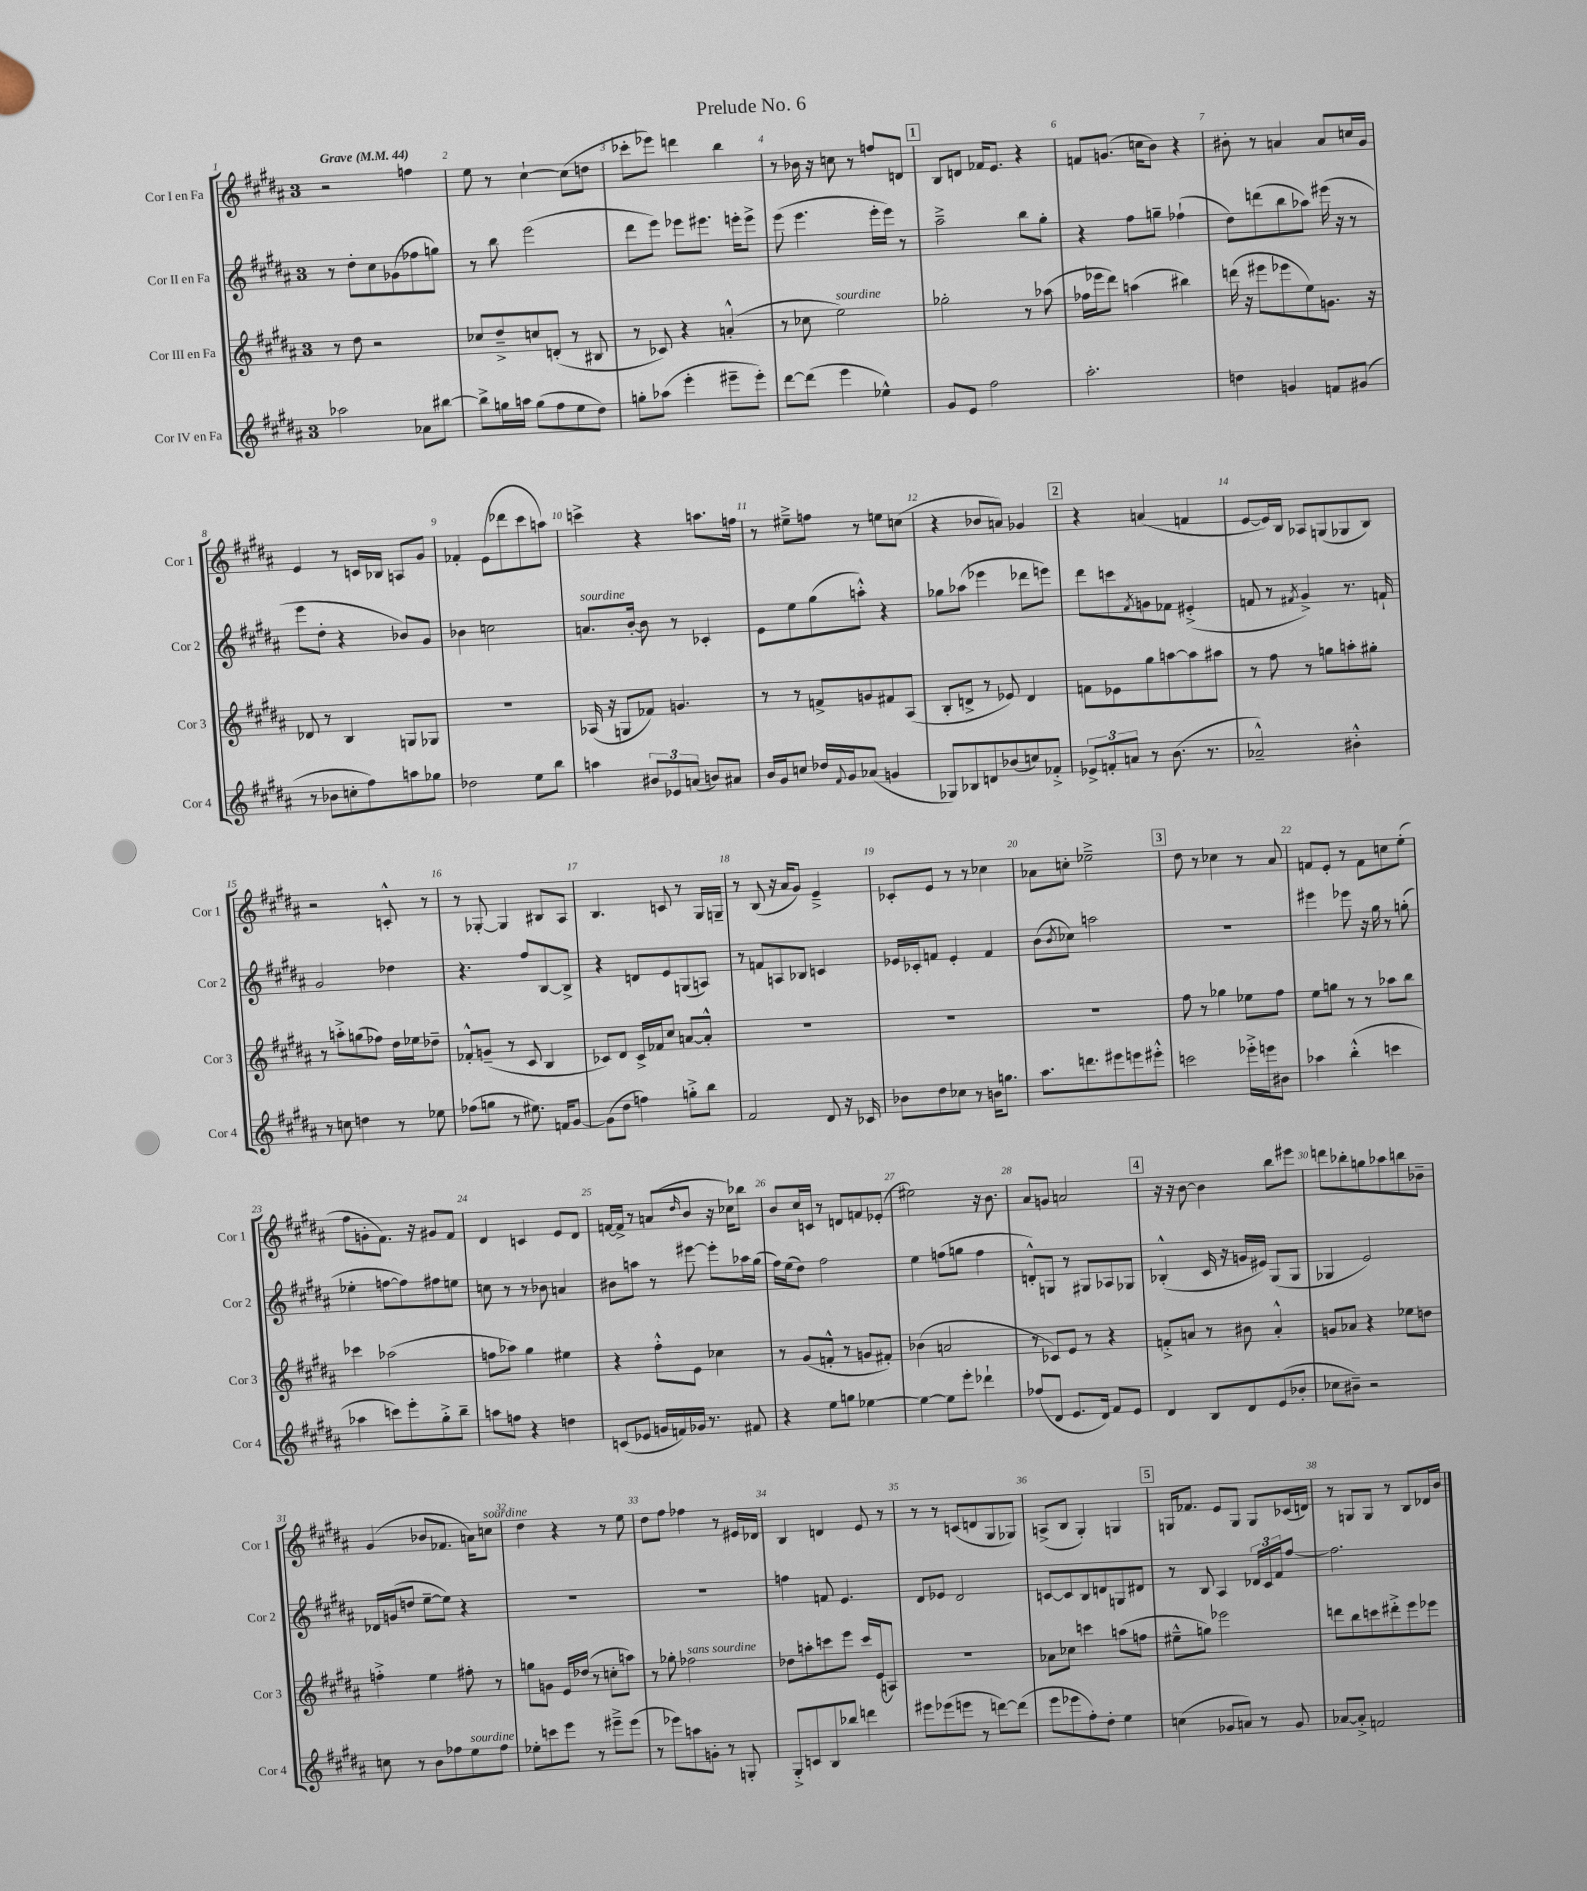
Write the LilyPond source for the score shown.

\header { title = "Prelude No. 6" }
<<
\new StaffGroup <<
\new Staff = "s0" \with { instrumentName = "Cor I en Fa" shortInstrumentName = "Cor 1" } {
    \clef treble \key b \major \once \override Staff.TimeSignature.style = #'single-digit \time 3/4 \tempo "Grave" 4 = 44
    r2 f''4 |
    e''8 r8 cis''4~-! cis''8( d''8 |
    ces'''8-. ees'''8) d'''4 b''4 |
    r8 bes'16 r16 c''8 r8 f''8 d'8 |
    \mark \markup { \box "1" } b8 d'8 fes'16 e'8. r4 |
    f'8 g'8.( c''16 b'8) r4 |
    bis'8-. r8 a'4 a'8 c''16 gis'16 |
    e'4 r8 c'16 bes16 a8 gis'8 |
    fes'4-. e'8( des'''8 cis'''8 a''8) |
    c'''4-> r4 a''8. f''16 |
    r8 eis''8---> f''8 r8 e''8 c''8( |
    r4 bes'8 a'8) ges'4 |
    \mark \markup { \box "2" } r4 a'4( f'4 |
    e'8~ e'16) b16 aes8 g8( ges8 b8) |
    r2 c'8-.-^ r8 |
    r8 ges8~-. ges4 bis8 ais8 |
    b4. c'8 r8 gis16 g16-- |
    r8 b8( r16 ais'16 gis'8) e'4---> |
    ces'8-. e'8 r8 r8 ces''4 |
    aes'8 c''8-. ees''2---> |
    \mark \markup { \box "3" } dis''8 r8 ces''4 r8 ais'8 |
    f'8 e'8-. r8 f'8 c''8 e''8-.( |
    fis''8 g'8-. fis'8.) r16 gis'8 fis'8 |
    dis'4 c'4 e'8 dis'8 |
    f'16~ f'16-> r8 a'8( \grace { dis''16 } b'8 r16 ces''16) bes''8 |
    b'8 cis''16 c'16 r8 d'8 f'8 ees'8-.( |
    eis''2) r16 b'8. |
    ais'8 g'8 a'2 |
    \mark \markup { \box "4" } r16 r16 b'8~ b'4 b''8 eis'''8 |
    d'''8 bes''8-. g''8 aes''8 b''8 bes'8-- |
    gis'4( bes'8 fes'8. a'16) c''8^\markup { \italic "sourdine" } |
    dis''4 r4 r8 e''8 |
    dis''8 fis''8 fes''4 r8 eis'16 des'16 |
    b4 d'4 e'8 r8 |
    r8 r8 c'8( d'8 gis8 ges8) |
    a8->( b8 gis4-.) g4 |
    \mark \markup { \box "5" } g16 fes'8. e'8 g8 g8 ces'16( d'16) |
    r8 g8 g8 r8 b8 des'16 b'16 \bar "|." |
}
\new Staff = "s1" \with { instrumentName = "Cor II en Fa" shortInstrumentName = "Cor 2" } {
    \clef treble \key b \major \once \override Staff.TimeSignature.style = #'single-digit \time 3/4
    r8 dis''8-. cis''8 ges'8( fes''8 g''8) |
    r8 b''8 e'''2( |
    dis'''8 e'''8) ees'''8 eis'''8. e'''16-. e'''8-> |
    e'''8( e'''4. e'''16-. e'''16) r8 |
    \mark \markup { \box "1" } ais''2---> b''8 gis''8-. |
    r4 fis''8 g''8-- fes''4-!( |
    dis''8) d'''8( b''8 aes''8) eis'''16( r16 r8 |
    e'''8 dis''8-. r4 bes'8) gis'8 |
    bes'4 c''2 |
    a'8.^\markup { \italic "sourdine" } b'16~-. b'8 r8 ces'4-. |
    e'8 e''8 gis''8( a''8-.-^) r4 |
    ges''8 aes''8( ees'''4 des'''8 e'''8) |
    \mark \markup { \box "2" } dis'''8 c'''8 \acciaccatura { fis'8 } g'8 fes'8 eis'4-.->( |
    f'8 r8 \acciaccatura { fis'8 } gis'4->) r8. f'16-! |
    gis'2 des''4 |
    r4. fis''8 b8~ b8-> |
    r4 d'8 e'8 g8( a8) |
    r8 f'8 a8 bes8 c'4 |
    ees'16 ces'16-. f'8 ees'4-. f'4 |
    b'8( \acciaccatura { b'8 } ces''8) a''2 |
    \mark \markup { \box "3" } R2. |
    eis'''4 ees'''8 r16 gis''16 r8 g''8-.( |
    ees''4-. f''8~ f''8) fis''8 e''8 |
    c''8 r8 r8 bes'8 a'4 |
    bis'8 a''8 r8 eis'''8~ eis'''8-. aes''16 gis''16( |
    fis''16) e''16( dis''8) fis''2 |
    e''4 f''8( g''8 f''4 |
    d'8-.-^) g8 r8 gis8 aes8 ges8 |
    \mark \markup { \box "4" } bes4-.-^( cis'16 r16 g'16 eis'16) gis8( gis8 |
    ges4 e'2) |
    des'16 g'16( d''8 e''8~-- e''8) r4 |
    R2. |
    R2. |
    f''4 f'8 e'4. |
    dis'8 ees'8 dis'2 |
    c'8~ c'8 b8 d'8 g8 dis'8 |
    \mark \markup { \box "5" } r8 b8 ais4 \tuplet 3/2 { des'16 cis'16 fis'16 } fis''8~ |
    fis''2. \bar "|." |
}
\new Staff = "s2" \with { instrumentName = "Cor III en Fa" shortInstrumentName = "Cor 3" } {
    \clef treble \key b \major \once \override Staff.TimeSignature.style = #'single-digit \time 3/4
    r8 dis''8 r2 |
    ces''8 dis''8---> c''8 d'8-.( r8 bis8 |
    r8 ces'8) r4 a'4-.-^( |
    r8 ces''8 e''2^\markup { \italic "sourdine" }) |
    \mark \markup { \box "1" } ges''2-. r8 aes''8( |
    fes''16 ees'''16 dis'''8) a''4( bis''4) |
    d'''16( r16 eis'''8 ees'''8 e''8) g'8. r16 |
    des'8 r8 b4 g8 ges8 |
    R2. |
    aes16( r16 g8 fes'8) g'4. |
    r8 r8 f'8-> g'8 fis'8 ais8( |
    b8-. d'8-> r8 ees'8) d'4 |
    \mark \markup { \box "2" } f'8 ees'8 gis''8 a''8~ a''8 ais''8 |
    r8 fis''8 r8 g''8 a''8-. gis''8-. |
    r8 a''8-.-> g''8( fes''8) dis''16 ees''16 des''8-- |
    fes'8-.-^ g'8--( r8 cis'8 b4 |
    ces'8) dis'8 ces'16-> fes'16 cis''8 a'8~ a'8-.-^ |
    R2. |
    R2. |
    R2. |
    \mark \markup { \box "3" } fis''8 r8 ges''4 ees''8 fis''8 |
    e''8 g''8 r8 r8 aes''8 b''8 |
    ces'''4 aes''2( |
    f''8 aes''8) gis''4 eis''4 |
    r4 fis''8-.-^ e'8 ces''4 |
    r8 gis'8( f'8-.-^ r8 g'8 fis'8-.) |
    bes'4( a'2 |
    r8 ces'8) e'8 r8 r4 |
    \mark \markup { \box "4" } f'8-.-> a'8 r8 bis'8 a'4-.-^ |
    g'8 aes'8 r4 ees''8 d''8 |
    f''4-.-> e''4 fis''8-. r8 |
    g''8 g'8 e'16 des''16( r8 c''8-. a''8) |
    r8 ges''8-. fes''2^\markup { \italic "sans sourdine" } |
    des''8 a''8-. c'''8 e'''8 c'''16 e'16( a8) |
    R2. |
    aes'8 ces''8 c'''4 a''8( f''8 |
    \mark \markup { \box "5" } eis''8---^ g''8) ees'''2 |
    d'''8 b''8 c'''8 dis'''8-.-> e'''8 ees'''8 \bar "|." |
}
\new Staff = "s3" \with { instrumentName = "Cor IV en Fa" shortInstrumentName = "Cor 4" } {
    \clef treble \key b \major \once \override Staff.TimeSignature.style = #'single-digit \time 3/4
    aes''2 aes'8 bis''8~ |
    bis''8-> g''16 a''16 g''8( fis''8 e''8 dis''8) |
    g''8-. aes''8( e'''4-. eis'''8-- eis'''8-.) |
    dis'''8~ dis'''8( e'''4 ees''4-^) |
    \mark \markup { \box "1" } gis'8 e'8 fis''2 |
    ais''2.-. |
    d''4 g'4 f'8 gis'8( |
    r8 bes'8 c''8-. fis''8) a''8 ges''8 |
    des''2 e''8 b''8 |
    a''4 \tuplet 3/2 { bis'8 ees'8 a'8( } b'8) ais'8 |
    b'16 gis'16 c''8 des''16 \appoggiatura { fis'8 } gis'16 aes'8( g'4 |
    ges8) bes8 d'8 bes'8( c''8) fes'8-.-> |
    \mark \markup { \box "2" } \tuplet 3/2 { ees'8-> f'8-. a'8 } r8 b'8.( r8. |
    aes'2---^) bis'4-.-^ |
    r8 c''8 d''4 r8 ees''8 |
    fes''8( g''8 r8 eis''8.) f'16 gis'8~ |
    gis'8( dis''8 f''4) g''8-.-> b''8 |
    fis'2 dis'8 r16 ces'16 |
    bes'8 dis''8 ces''8 r8 b'16 g''8. |
    ais''8. d'''8. eis'''8 e'''8 eis'''8-.-^ |
    \mark \markup { \box "3" } c'''2 ees'''16-.-> e'''16 bis'8 |
    aes''4 b''4-.-^( c'''4 |
    aes''4 c'''8) e'''8-. gis''8-.-> b''8-- |
    a''8 f''8 r4 d''4 |
    c'8( ees'8 g'16 f'16) ges'16 r8. fis'8 |
    r4 e''8 g''8 ees''4~ |
    ees''4~ ees''8 e'''8-. des'''4-! |
    fes''8( dis'8 e'8. dis'16) fis'8 e'8 |
    \mark \markup { \box "4" } dis'4 b8 dis'8 e'8( bes'8-. |
    ces''8 bis'8--) r2 |
    c''8 r8 b'8 fes''8 e''8^\markup { \italic "sourdine" } fes''8 |
    ees''8-. c'''8 e'''8 r8 eis'''8---> eis'''8( |
    r8 ees'''8) a''8 g'8-. r8 g8-. |
    gis8-.-> c'8 b8 bes''8 d'''4 |
    eis'''8 ees'''8( e'''8 r8 d'''8~) d'''8( |
    e'''8 ees'''8 fis''8-.) dis''8-. e''4 |
    \mark \markup { \box "5" } c''4( ges'8 a'8) r8 ges'8 |
    aes'8~ aes'8-.-> f'2 \bar "|." |
}
>>
>>
\layout { \context { \Score \override BarNumber.break-visibility = ##(#f #t #t) barNumberVisibility = #all-bar-numbers-visible } }
